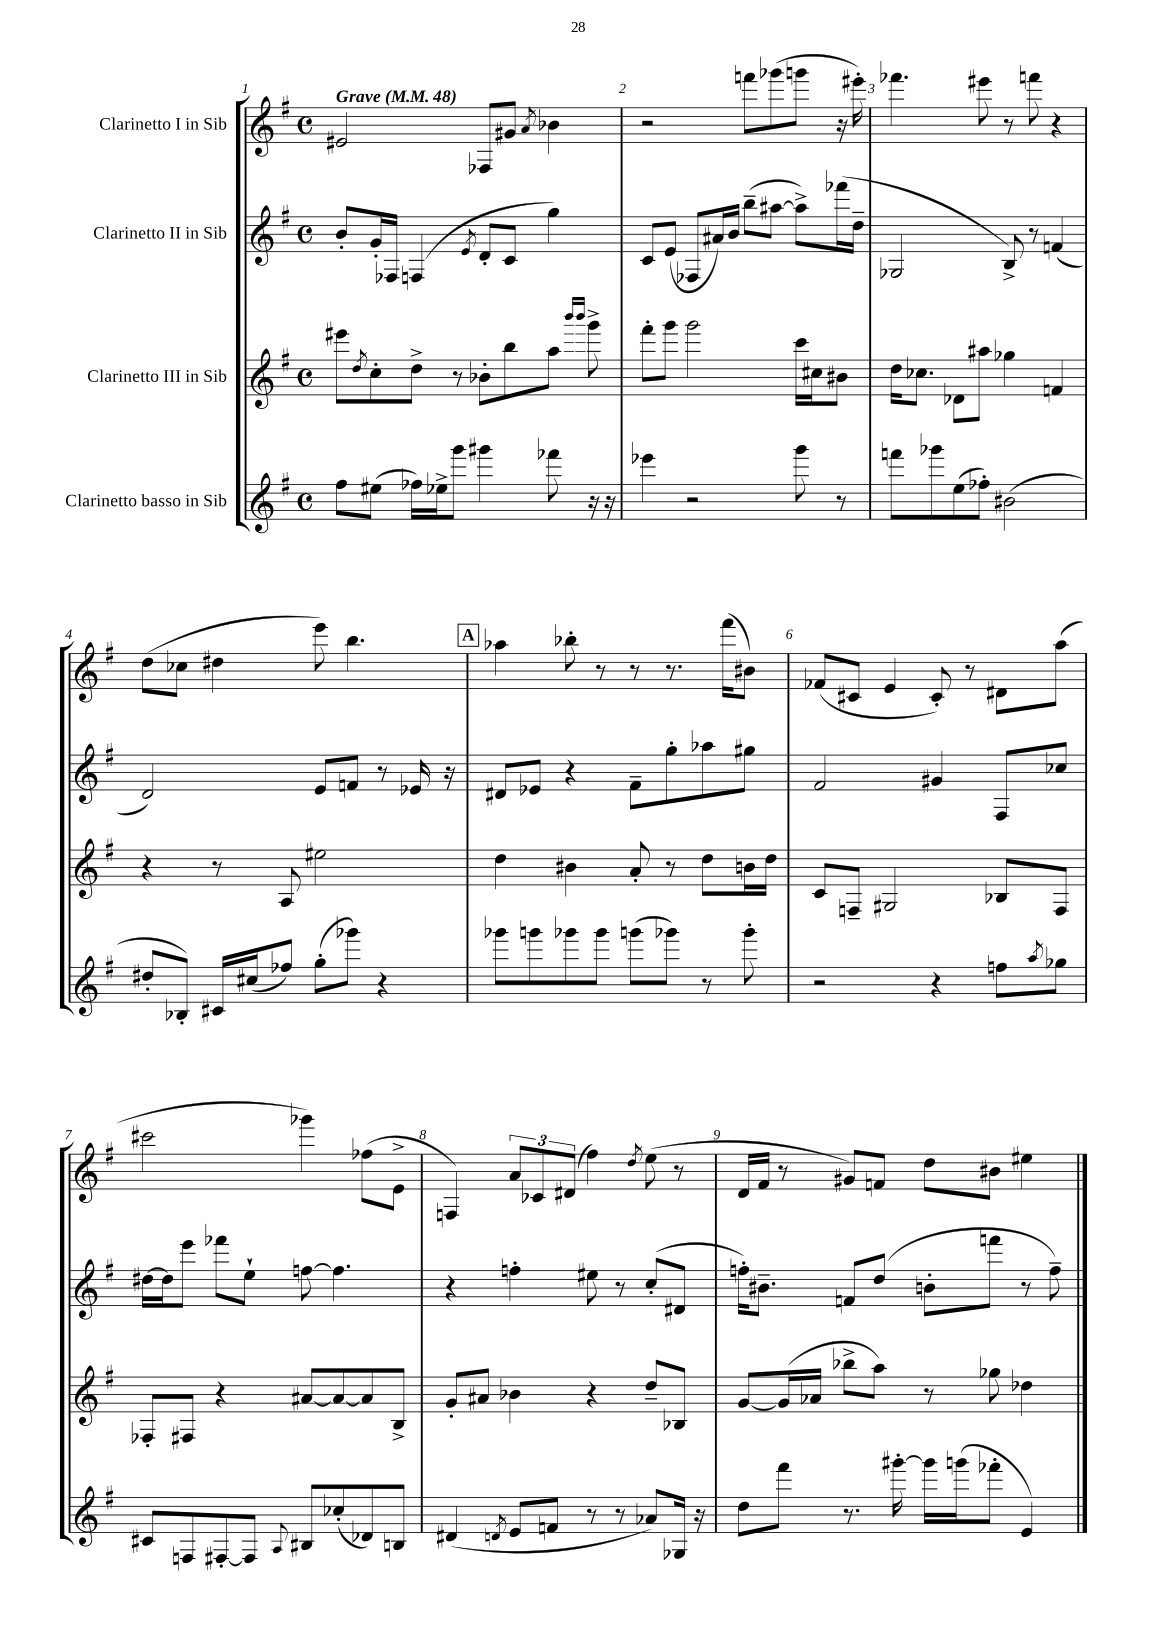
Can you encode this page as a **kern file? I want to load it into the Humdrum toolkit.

**kern	**kern	**kern	**kern
*staff4	*staff3	*staff2	*staff1
*clefG2	*clefG2	*clefG2	*clefG2
*k[f#]	*k[f#]	*k[f#]	*k[f#]
*M4/4	*M4/4	*M4/4	*M4/4
*met(c)	*met(c)	*met(c)	*met(c)
*MM48	*MM48	*MM48	*MM48
8ff#\L	8eee#\L	8b'/L	2e#/
.	8qdd/	.	.
(8ee#\J	8cc'\	16g'/L	.
.	.	16F-/JJ	.
16ff-\LL)	8dd^\J	(4F/	.
16ee-^\J	.	.	.
8ggg\J	8r	.	.
.	.	8qe/	.
4ggg#\	8b-'\L	8d'/L	8F-/L
.	8bb\	8c/J	8g#/J
.	.	.	8qa/
8fff-\	8aa\J	4gg\)	4b-\
.	16qqbbb/LL	.	.
.	16qqbbb/JJ	.	.
16r	8ggg^\	.	.
16r	.	.	.
=	=	=	=
4eee-\	8fff#'\L	8c/L	2r
.	8ggg\J	(8e/J	.
2r	2ggg\	8F-/L	.
.	.	16a#/L)	.
.	.	16b/JJ	.
.	.	(8bb~\L	8fff\L
.	.	[8aa#\J	(8ggg-\
8ggg\	16ccc\LL	8aa#^\]L)	8ggg\J
.	16cc#\J	.	.
8r	8b#\J	(16fff-\L	16r
.	.	16dd~\JJ	16eee#'\)
=	=	=	=
8fff\L	16dd\LK	2G-/	4.fff-\
.	8.cc-\J	.	.
8ggg-\	.	.	.
(8ee\	8d-\L	.	.
8ff-'\J)	8aa#\J	.	8eee#\
(2b#\	4gg-\	8B^/)	8r
.	.	8r	8fff\
.	4f/	(4f/	4r
=	=	=	=
8dd#'/L	4r	2d/)	(8dd\L
8B-'/J)	.	.	8cc-\J
16c#/LL	8r	.	4dd#\
(16cc#/J	.	.	.
8ff-/J)	8A/	.	.
(8gg'\L	2ee#\	8e/L	8eee\)
8ggg-\J)	.	8f/J	4.bb\
4r	.	8r	.
.	.	16e-/	.
.	.	16r	.
=	=	=	=
8ggg-\L	4dd\	8d#/L	4aa-\
8ggg\	.	8e-/J	.
8ggg-\	4b#\	4r	8bb-'\
8ggg-\J	.	.	8r
(8ggg\L	8a'/	8f#~\L	8r
8ggg-\J)	8r	8gg'\	8.r
8r	8dd\L	8aa-\	.
.	.	.	(16fff#\LK
8ggg-'\	16b\L	8gg#\J	8b#\J)
.	16dd\JJ	.	.
=	=	=	=
2r	8c/L	2f#/	(8f-/L
.	8F~/J	.	8c#/J
.	2G#/	.	4e/
4r	.	4g#/	8c#'/)
.	.	.	8r
8ff\L	8B-/L	8F#/L	8d#\L
8qaa/	.	.	.
8gg-\J	8F/J	8cc-/J	(8aa\J
=	=	=	=
8c#/L	8F-'/L	[16dd#\LL	2ccc#\
.	.	16dd#\]J	.
8F/	8F#/J	8eee\J	.
[8F#'/	4r	8fff-\L	.
8F#/]J	.	8ee`\J	.
8qqA/	.	.	.
8B#/L	[8a#/L	[8ff\	4ggg-\)
(8cc-'/	8a#/_	4.ff\]	.
8d-/)	8a#/]	.	(8ff-\L
8B/J	8B^/J	.	8e^\J
=	=	=	=
(4d#/	8g'/L	4r	4F/)
.	8a#/J	.	.
8qd/	.	.	.
8e/L	4b-\	4ff'\	12a/L
.	.	.	12c-/
8f/J	.	.	.
.	.	.	(12d#/J
8r	4r	8ee#\	4ff#\)
8r	.	8r	.
.	.	.	8qdd/
8a-/L)	8dd~/L	(8cc'/L	(8ee\
16G-/Jk	8B-/J	8d#/J	8r
16r	.	.	.
=	=	=	=
8dd\L	[8g/L	16ff'\LK)	16d/LL
.	.	8.b#~\J	16f#/JJ
8fff#\J	(16g/]L	.	8r
.	16a-/JJ	.	.
8.r	8bb-^\L	8f/L	8g#/L)
.	8aa\J)	(8dd/J	8f/J
[16ggg#'\	.	.	.
16ggg#\]LL	8r	8b'\L	8dd\L
(16ggg\J	.	.	.
8fff-'\J	8gg-\	8fff\J	8b#\J
4e/)	4dd-\	8r	4ee#\
.	.	8ff~\)	.
==	==	==	==
*-	*-	*-	*-
